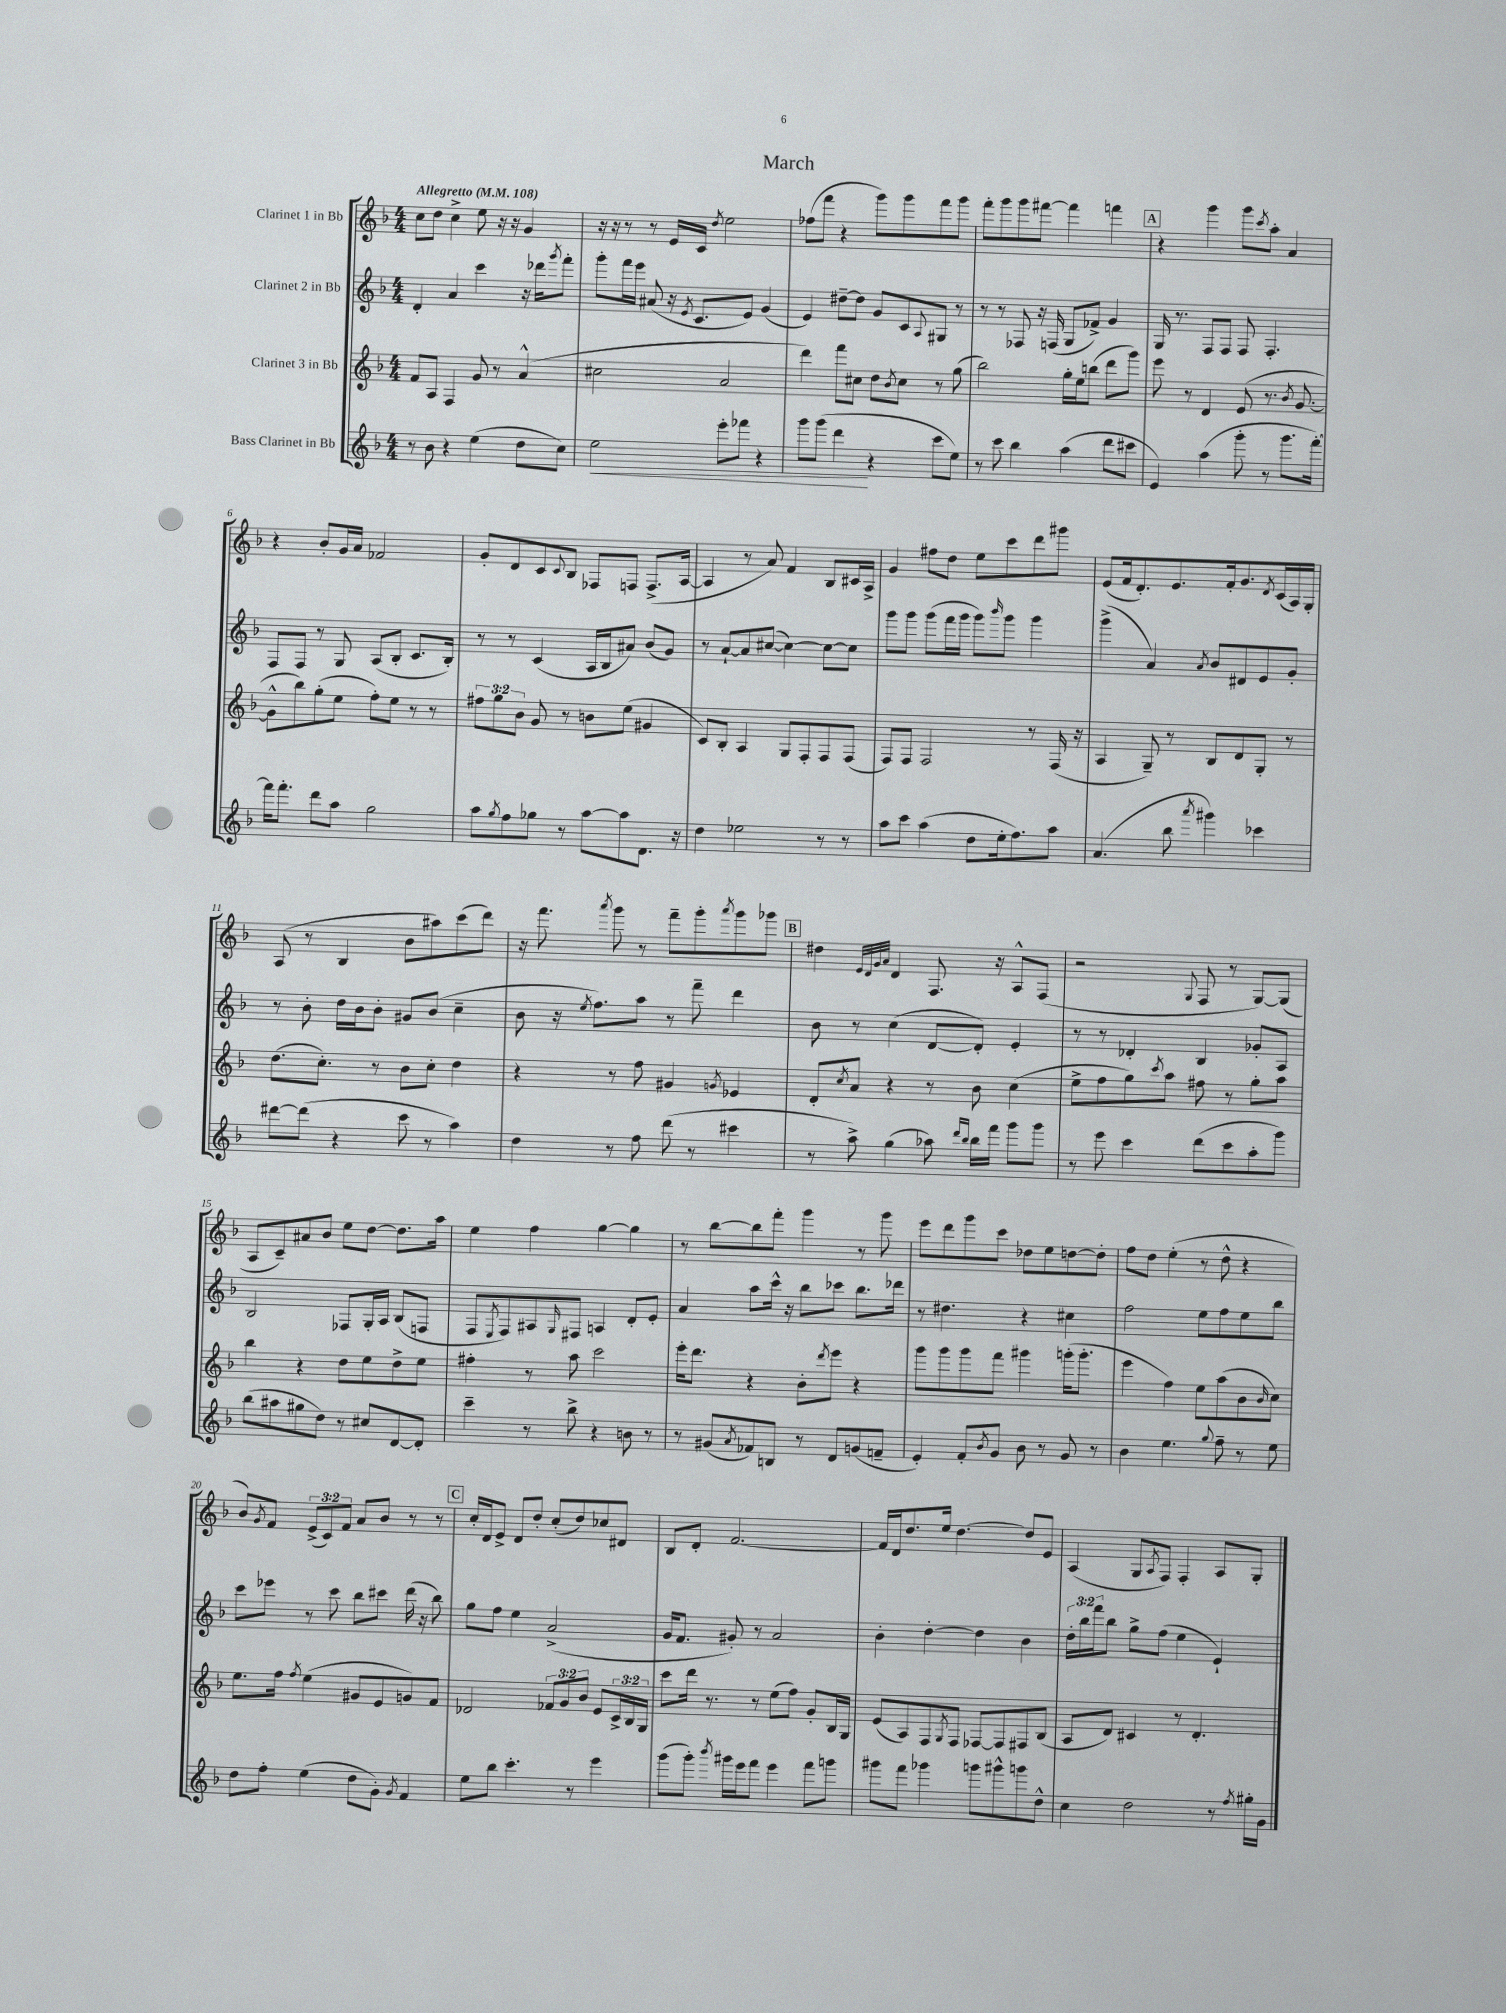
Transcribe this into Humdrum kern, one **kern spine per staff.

**kern	**kern	**kern	**kern
*staff4	*staff3	*staff2	*staff1
*clefG2	*clefG2	*clefG2	*clefG2
*k[b-]	*k[b-]	*k[b-]	*k[b-]
*M4/4	*M4/4	*M4/4	*M4/4
*MM108	*MM108	*MM108	*MM108
8r	8f	4d'	8cc
8b-	8A	.	8dd
4r	4F	4a	4cc^
(4ee	8g	4ccc	8ee
.	8r	.	16r
.	.	.	16r
8dd	(4a^^	16r	4g
.	.	16ddd-	.
.	.	8qggg	.
8cc)	.	8fff'	.
=	=	=	=
2ee	2cc#	8ggg'	16r
.	.	.	16r
.	.	16fff	8r
.	.	16eee	.
.	.	(8a#	8r
.	.	16r	16e
.	.	8qe	.
.	.	8.c	16c
.	.	.	8qdd
8eee'	2a	.	2ee
8fff-	.	8e)	.
4r	.	(4g	.
=	=	=	=
8ggg	4ddd)	4e)	(8ff-
(8ggg	.	.	8fff
4ddd	8fff	[8dd#~	4r
.	8cc#	8dd#]	.
4r	8dd	8g	8ggg)
.	8qb-	.	.
.	8cc#	8c	8ggg
.	.	8qqA	.
8ccc	8r	8G#	8fff
8ee)	(8gg	8r	8ggg
=	=	=	=
8r	2bb-)	8r	8fff'
8ccc	.	8r	8ggg
4bb-	.	8F-	8ggg
.	.	16r	[8fff#
.	.	(16F	.
(4aa	16gg'	8G	4fff#]
.	16ee	.	.
.	(8bb	8f-^)	.
8ddd	8ddd	4g	4fff
8ccc#	8ggg)	.	.
=	=	=	=
4e)	8eee	16G	4r
.	.	8.r	.
.	8r	.	.
(4aa	4d	8F	4ggg
.	.	8F	.
8ggg'	(8e	8F	8ggg
.	.	.	8qccc
8r	8.r	4.F'	8aa'
8.ggg	.	.	4a
.	8qb-	.	.
.	[8.g	.	.
[16fff')	.	.	.
=	=	=	=
16fff]	8g^^]	8F	4r
8.fff'	.	.	.
.	8bb-)	8F	.
8ddd	(8gg'	8r	8b-'
8aa	8ee	8G	16g
.	.	.	16a
2gg	8ff')	(8A	2f-
.	8ee	8B-'	.
.	8r	8.c	.
.	8r	.	.
.	.	16B-')	.
=	=	=	=
8aa	12ff#	8r	8g'
.	12gg	.	.
8qgg	.	.	.
8ff	.	8r	8d
.	12b-	.	.
8gg-	8g	(4c	8c
.	.	.	8qqc
8r	8r	.	8B-
[8aa	8b	16A	8F-
.	.	16B-	.
8aa]	(8ee	8a#)	8F
8.d	4g#	(8b-	(8.F^
.	.	8g)	.
16r	.	.	[16A
=	=	=	=
4dd	8c)	8r	4A]
.	8B-'	[8a`	.
2ee-	4A	8a]	8r
.	.	([8cc#	8a)
.	8G	4cc#_)	4f
.	8F'	.	.
8r	8F	8cc#_	8B-
8r	(8F	8cc#]	16c#
.	.	.	16A^
=	=	=	=
8aa	8F)	8ggg	4g
8ccc	8F	8ggg	.
(4aa	2F	(8ggg	8ff#
.	.	16fff	8dd
.	.	16ggg	.
8dd	.	8ggg)	8ee
.	.	16qqbbb-	.
16ee'	.	8ggg	8ccc
8.ff)	.	.	.
.	8r	4ggg	8ddd
8aa	(16F	.	8ggg#
.	16r	.	.
=	=	=	=
(4.a	4A	(4ggg^	(8e
.	.	.	16f
.	.	.	8.d')
.	8G~)	4a)	.
8bb-	8r	.	8.e
8qaaa	.	8qa	.
4ggg#)	8B-	8b-	.
.	.	.	16f'
.	8d	8d#	8.g
4ccc-	8G'	8e	.
.	.	.	8qd
.	.	.	(16c
.	8r	8g'	16A)
.	.	.	16G'
=	=	=	=
[8ddd#	(8.dd	8r	(8A
(8ddd#]	.	8b-'	8r
.	8.cc')	.	.
4r	.	16dd	4B-
.	.	16b-	.
.	8r	8b-'	.
8ccc	8b-	8g#	8b-
8r	8cc'	(8b-	8aa#)
4aa)	4dd	4cc~	(8ccc
.	.	.	8ddd)
=	=	=	=
4dd	4r	8b-	16r
.	.	.	8.fff
.	.	16r	.
.	.	8qee	.
.	.	8.ff)	.
.	.	.	8qaaa
8r	8r	.	8ggg
8ff	8ff	8aa	8r
(8ddd	4g#	8r	8fff~
8r	.	8fff~	8ggg'
.	8qg	.	8qaaa
4ccc#	4e-	4ddd	8ggg
.	.	.	8ggg-
=	=	=	=
8r	8d'	8b-	4dd#
.	8qcc	.	.
8aa^)	8a	8r	.
.	.	.	32qqe
.	.	.	32qqd
.	.	.	32qqg
.	.	.	32qqa
(4gg	4r	(4cc	4d
8aa-)	8r	[8d	8.F
16qqddd	.	.	.
16qqbb-	.	.	.
16bb-	8b-	8d'])	.
16fff	.	.	16r
8ggg	(4cc	4e'	8A^^
8ggg	.	.	(8F
=	=	=	=
8r	8ee^	8r	2r
8eee	8ff	8r	.
4ccc	8gg)	4d-'	.
.	8qccc	.	.
.	8aa	.	.
.	.	.	8qqG
(8ddd	8ff#	4B-	8F
8ccc	8r	.	8r
8aa'	8gg'	8g-'	[8G)
8ggg)	8aa	8A	(8G]
=	=	=	=
(8bb-	4bb-	2B-	8A
8aa#	.	.	8c~)
8gg#	4r	.	8a#
8dd)	.	.	8b-
8r	8dd	8F-	8ee
8cc#	8ee	16G'	[8dd
.	.	16A	.
[8d	8dd^	(8B-	8.dd]
8d']	8ee	8F	.
.	.	.	16aa
=	=	=	=
4ccc~	4ff#'	8F	4ee
.	.	8qE	.
.	.	8F)	.
8r	8r	8A#	4ff
.	.	16qqG	.
8bb-^	8aa	8F#	.
4r	2ccc	4A	[4gg
8b	.	8d'	4gg]
8r	.	8e'	.
=	=	=	=
8r	16eee'	4a	8r
.	8.ddd	.	.
(8g#	.	.	[8bb-
8qa	.	.	.
8f-)	4r	8aa	8bb-]
8B	.	16ccc^^	8fff'
.	.	16r	.
8r	8b-'	8bb-	4ggg
.	8qddd	.	.
8d	8eee	8ccc-	.
(8g	4r	8.bb-	8r
8f~	.	.	8ggg
.	.	16ddd-	.
=	=	=	=
4e')	8ggg	8r	8eee
.	8ggg	4.dd#	8ddd
8f'	8ggg	.	8ggg
8qb-	.	.	.
8g	8fff	.	8ccc
8b-	4ggg#	4r	8dd-
8r	.	.	8ee
8g	(16ggg'	4cc#	[8dd
.	8.ggg'	.	.
8r	.	.	8dd']
=	=	=	=
4b-	4eee	2ff	8ff
.	.	.	8dd
4.ee	4ff)	.	(4ee'
.	8ee	8ee	8r
8qqgg	.	.	.
8ff~	(8aa	8ff	8dd^^
8r	8b-	8ee	4r
.	16qqb-	.	.
8ee	8cc)	8bb-	.
=	=	=	=
8dd	8.ee	8ccc	8b-)
.	.	.	8qg
8ff'	.	8eee-	8f
.	16ff	.	.
.	8qff	.	.
(4ee	(4ee	8r	(12e^
.	.	.	12c)
.	.	8ccc	.
.	.	.	12f
8dd	8g#	8bb-	8a
8g')	8e	8ccc#	8b-
8qg	.	.	.
4f	8g)	(16ddd	8r
.	.	16r	.
.	8f	8bb-)	8r
=	=	=	=
8ee	2d-	8gg	16cc'
.	.	.	16d
8bb-	.	8ff	8e^
4.ccc'	.	4ee	8d
.	.	.	8dd'
.	12f-	(2a^	(8cc'
.	12g	.	.
8r	.	.	8dd)
.	12b-	.	.
4eee	8e	.	8cc-
.	24c^	.	8d#
.	24B-	.	.
.	24G	.	.
=	=	=	=
(8ggg	8ccc	16g	8B-
.	.	8.f	.
8ggg')	16ddd	.	8d'
.	8.r	.	.
8qbbb-	.	.	.
16ggg#	.	8g#')	[2.f
16eee	.	.	.
8fff	8r	8r	.
4eee	(8ee	2a	.
.	8ff)	.	.
8fff	8g'	.	.
8ggg	16B-	.	.
.	16G	.	.
=	=	=	=
8ggg#	(8e	4b-'	16f]
.	.	.	16d
8fff	8A)	.	8.dd
4ggg-	8F	[4dd'	.
.	.	.	16ee
.	8qG	.	.
.	8F	.	[4.dd
8ggg	[8F-	4dd]	.
8ggg#^^	8F-]	.	.
8ggg	8F#	4b-	8dd]
8dd^^	(8B-	.	8e
=	=	=	=
4cc	8A	24dd'	(4A
.	.	24bb-	.
.	.	24fff	.
.	8d)	8bb-	.
2dd	4c#	8gg^	8G
.	.	.	8qA
.	.	(8ff	8F)
.	8r	4ee	4F'
.	4.d'	.	.
8r	.	4e`)	8A
8qff	.	.	.
16gg#'	.	.	8G'
16g	.	.	.
==	==	==	==
*-	*-	*-	*-
